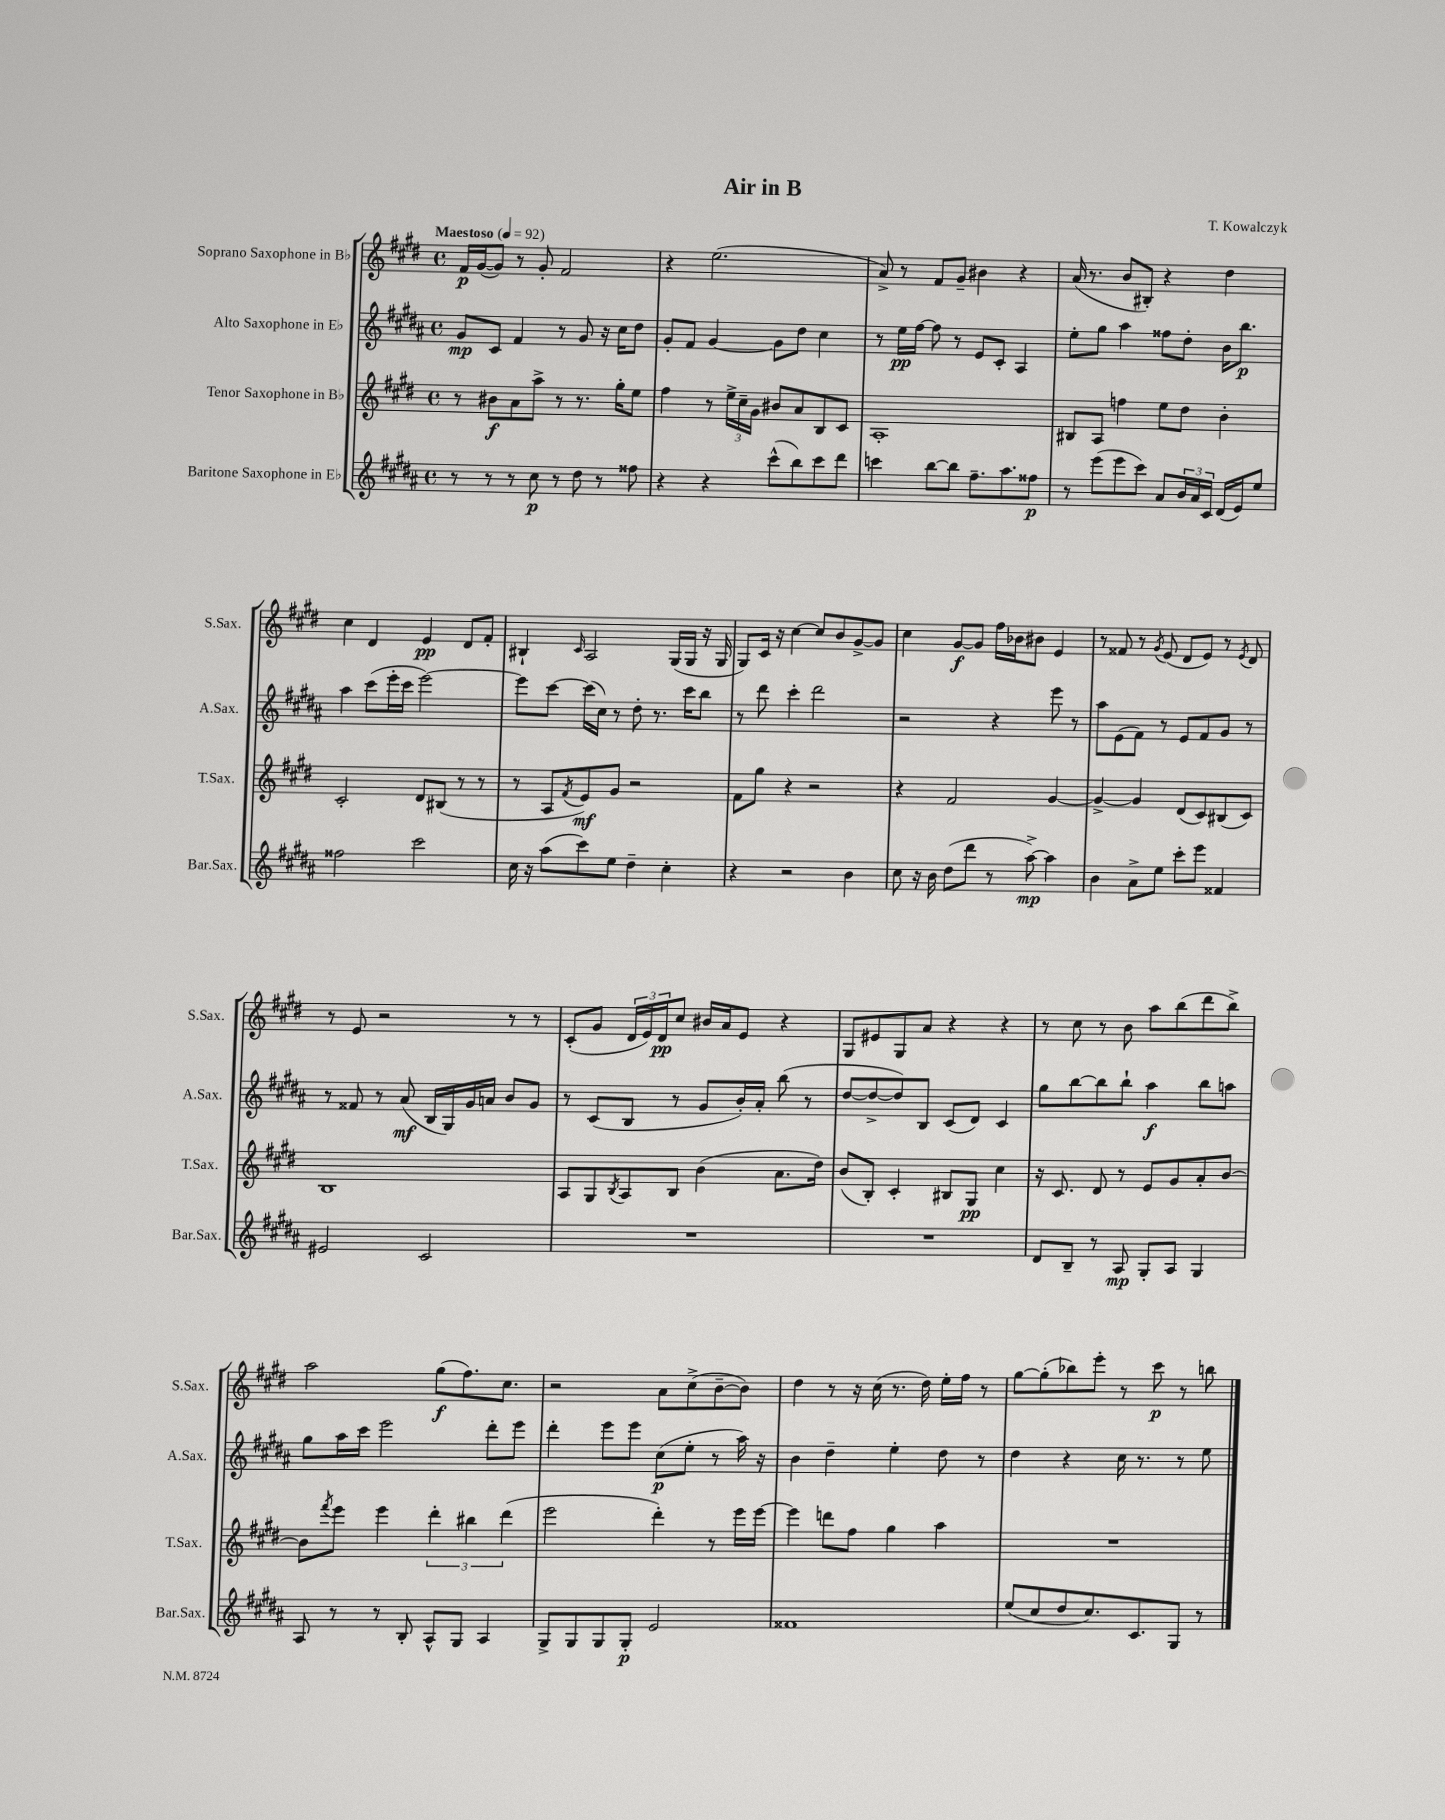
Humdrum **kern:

**kern	**kern	**kern	**kern
*staff4	*staff3	*staff2	*staff1
*clefG2	*clefG2	*clefG2	*clefG2
*k[f#c#g#d#a#]	*k[f#c#g#d#]	*k[f#c#g#d#a#]	*k[f#c#g#d#]
*M4/4	*M4/4	*M4/4	*M4/4
*met(c)	*met(c)	*met(c)	*met(c)
*MM92	*MM92	*MM92	*MM92
8r	8r	8g#/L	16f#/LL
.	.	.	([16g#/J
8r	8b#\L	8c#/J	8g#/]J)
8r	8a\	4f#/	8r
8cc#\	8aa^\J	.	8g#'/
8r	8r	8r	2f#/
8dd#\	8.r	8g#/	.
8r	.	16r	.
.	16gg#'\LK	16cc#\LK	.
8ff##\	8ee\J	8dd#\J	.
=	=	=	=
4r	4ff#\	8g#'/L	4r
.	.	8f#/J	.
4r	8r	[4g#/	(2.ee\
.	24ee^\LL	.	.
.	24cc#~\	.	.
.	24g#\JJ	.	.
(8ccc#^^\L	8b#/L	8g#\]L	.
8bb\)	8a/	8dd#\J	.
8ccc#\	8B/	4cc#\	.
8ddd#\J	8c#/J	.	.
=	=	=	=
4ccc\	1A'	8r	8a^/)
.	.	16ee\LL	8r
.	.	[16ff#\JJ	.
[8bb\L	.	8ff#\]	8f#/L
8bb\]J	.	8r	8g#~/J
8.ff#~\L	.	8e/L	4b#\
.	.	8c#'/J	.
8.aa#\	.	.	.
.	.	4A#/	4r
8ff##\J	.	.	.
=	=	=	=
8r	8B#/L	8ee'\L	(16a/
.	.	.	8.r
(8eee\L	8A/J	8gg#\J	.
8eee\	4ff\	4aa#\	8b/L
8ccc#\J)	.	.	8B#'/J)
8a#/L	8ee\L	8ff##\L	4r
24b/L	8dd#\J	8dd#'\J	.
24a#/	.	.	.
24c#/JJ	.	.	.
(16d#/LL	4b'\	16b\LK	4dd#\
16e/J)	.	8.bb\J	.
8ee/J	.	.	.
=	=	=	=
2ff##\	2c#'/	4aa#\	4cc#\
.	.	(8ccc#\L	4d#/
.	.	16eee'\L	.
.	.	16ccc#\JJ	.
2ccc#\	8d#/L	[2eee\)	4e/
.	(8B#/J	.	.
.	8r	.	8d#/L
.	8r	.	8f#'/J
=	=	=	=
16cc#\	8r	8eee\]L	4B#`/
16r	.	.	.
(8aa#\L	8A/L	[8ccc#\J	.
.	8qf#/	.	16qqc#/
8ccc#\)	8e/)	(16ccc#\]LL	2A/
.	.	16cc#\JJ)	.
8ee\J	8g#/J	8r	.
4dd#~\	2r	8dd#'\	.
.	.	8.r	.
4cc#'\	.	.	(16G#/LL
.	.	16ccc#\LK	16G#/JJ
.	.	8bb\J	16r
.	.	.	16G#/
=	=	=	=
4r	8f#\L	8r	8G#/L)
.	8gg#\J	8ddd#\	16c#/Jk
.	.	.	16r
2r	4r	4ccc#'\	[4cc#\
.	2r	2ddd#\	8cc#/]L
.	.	.	8b/
4b\	.	.	[8g#^/
.	.	.	8g#/]J
=	=	=	=
8cc#\	4r	2r	4cc#\
16r	.	.	.
16b\	.	.	.
(8dd#\L	2f#/	.	[8g#/L
8ddd#\J	.	.	8g#/]J
8r	.	4r	16ff#\LL
.	.	.	16b-\J
[8aa#^\)	.	.	8b#\J
4aa#\]	[4g#/	8eee\	4e/
.	.	8r	.
=	=	=	=
4b\	4g#^/_	8aa#\L	8r
.	.	(8e\	8f##/
8a#^\L	4g#/]	8f#\J)	8r
.	.	.	8qg#/
8ee\J	.	8r	(8e/
8ccc#'\L	(8d#/L	8e/L	8d#/L
8eee\J	8c#/)	8f#/	8e/J)
4f##/	(8B#/	8g#/J	8r
.	.	.	8qe/
.	8c#/J)	8r	8d#/
=	=	=	=
2e#/	1B	8r	8r
.	.	8f##/	8e/
.	.	8r	2r
.	.	(8a#/	.
2c#/	.	16B/LL	.
.	.	16G#/)	.
.	.	16g#/	.
.	.	16a/JJ	.
.	.	8b/L	8r
.	.	8g#/J	8r
=	=	=	=
1r	8A/L	8r	(8c#'/L
.	8G#/	(8c#/L	8g#/J
.	8qB/	.	.
.	8A/	8B/J	24d#/LL
.	.	.	24e/)
.	.	.	24d#/J
.	8B/J	8r	8cc#/J
.	(4b\	8g#/L	16b#/LL
.	.	.	16a/J
.	.	16b'/L)	8e/J
.	.	16a#'/JJ	.
.	8.a\L	(8bb\	4r
.	.	8r	.
.	16dd#\Jk)	.	.
=	=	=	=
1r	(8b/L	[8dd#/L	8G#/L
.	8B'/J)	8dd#^/_	8e#/
.	4c#'/	8dd#/])	8G#/
.	.	8B/J	8a/J
.	8B#/L	(8c#/L	4r
.	8G#/J	8d#/J)	.
.	4cc#\	4c#/	4r
=	=	=	=
8d#/L	16r	8gg#\L	8r
.	8.c#/	.	.
8B~/J	.	[8bb\	8cc#\
8r	8d#/	8bb\]	8r
8A#/	8r	8bb`\J	8b\
8G#'/L	8e/L	4aa#\	8aa\L
8A#/J	8g#/	.	(8bb\
4G#/	8a'/	8bb\L	8ddd#\
.	[8b/J	8aa\J	8bb^\J)
=	=	=	=
8A#/	8b\]L	8gg#\L	2aa\
.	8qfff#/	.	.
8r	8eee\J	16aa#\L	.
.	.	16ccc#\JJ	.
8r	4eee\	2eee\	.
8B'/	.	.	.
8A#^^/L	6ddd#'\	.	(8gg#\L
8G#/J	.	.	8.ff#\)
.	6bb#\	.	.
4A#/	.	8ddd#'\L	.
.	.	.	8.cc#\J
.	(6ddd#\	.	.
.	.	8eee\J	.
=	=	=	=
8G#^/L	2eee\	4ddd#'\	2r
8G#/	.	.	.
8G#/	.	8eee\L	.
8G#'/J	.	8eee\J	.
2e/	4ddd#'\)	(8cc#\L	8a\L
.	.	8ee'\J	(8cc#^\
.	8r	8r	[8b~\
.	16eee\LL	16aa#\)	8b\]J)
.	[16eee\JJ	16r	.
=	=	=	=
1f##	4eee\]	4b\	4dd#\
.	8ddd\L	4dd#~\	8r
.	8ff#\J	.	16r
.	.	.	(16cc#\
.	4gg#\	4ee'\	8.r
.	.	.	16dd#\)
.	4aa\	8dd#\	16ee'\LL
.	.	.	16ff#\JJ
.	.	8r	8r
=	=	=	=
(8ee/L	1r	4dd#\	[8gg#\L
8cc#/	.	.	(8gg#'\]
8dd#/	.	4r	8bb-\)
8.cc#/)	.	.	8eee'\J
.	.	16cc#\	8r
8.c#/	.	8.r	.
.	.	.	8ccc#\
8G#/J	.	8r	8r
8r	.	8ee\	8bb\
==	==	==	==
*-	*-	*-	*-
